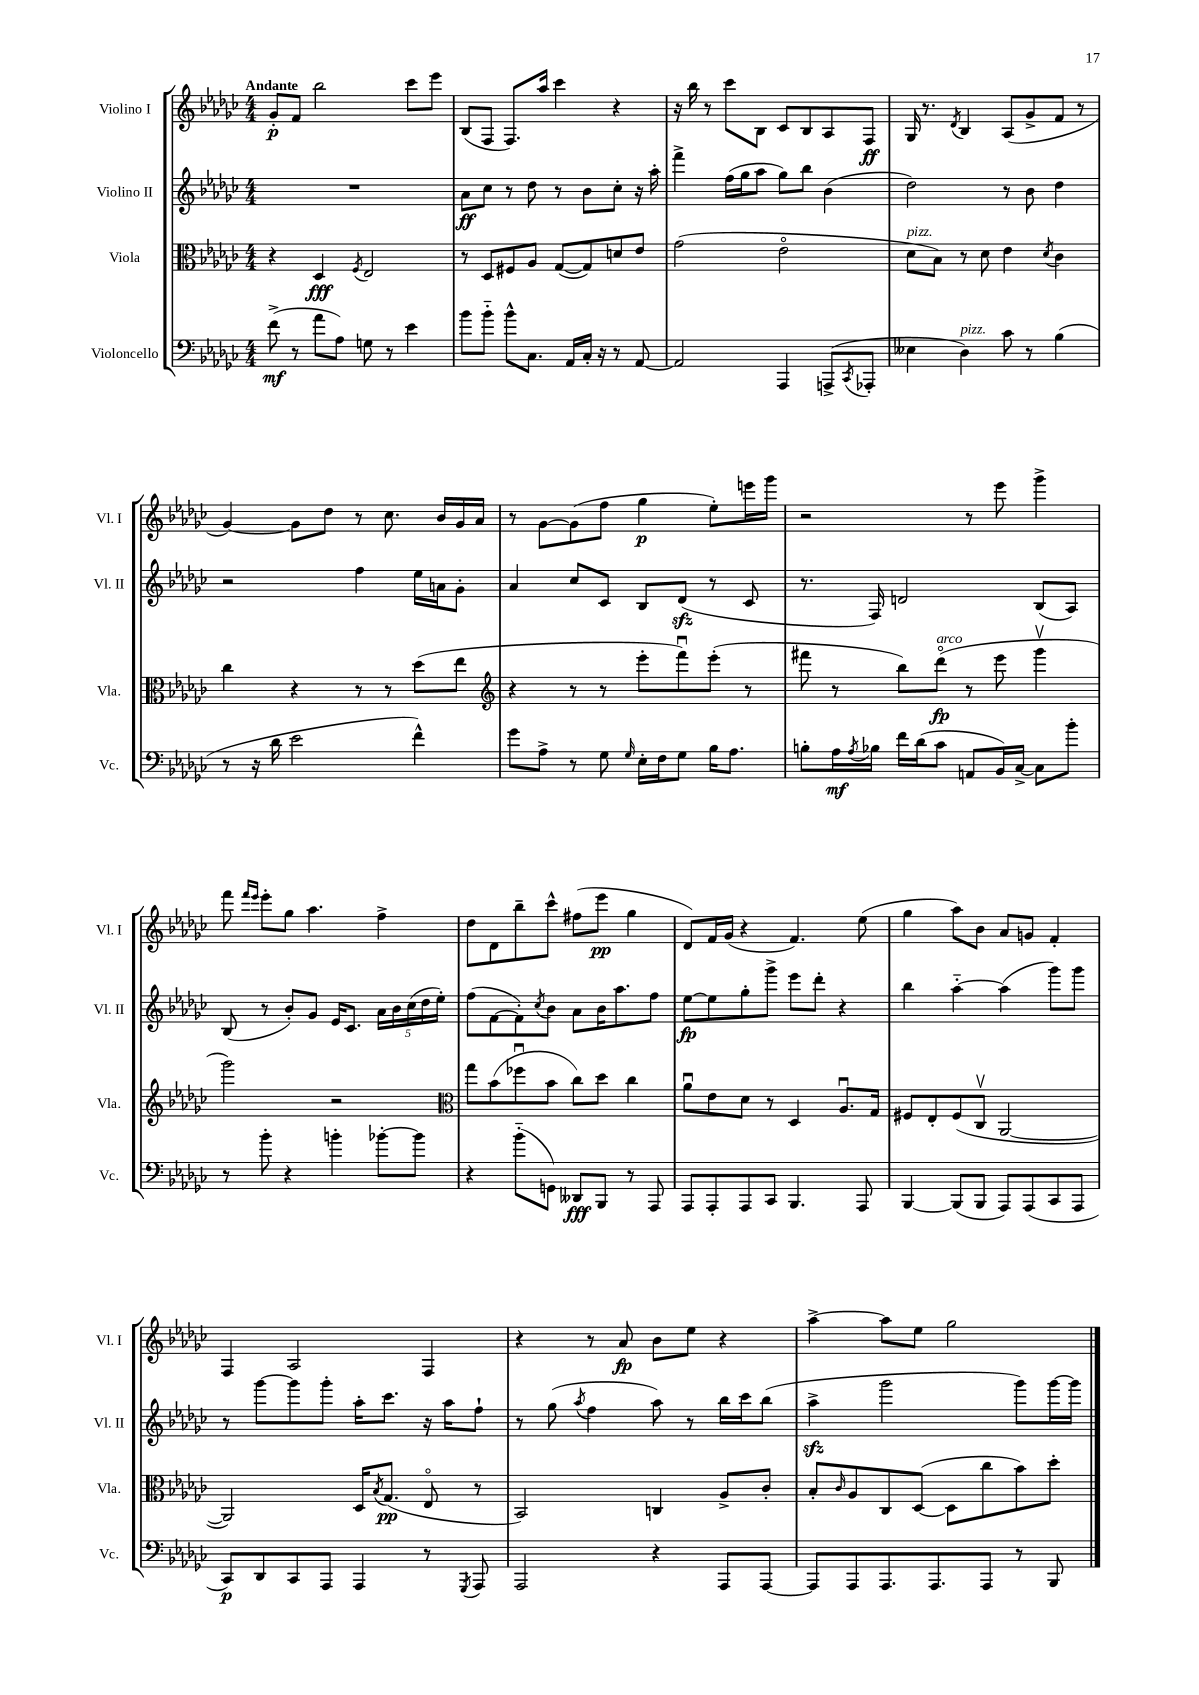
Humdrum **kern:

**kern	**kern	**kern	**kern
*staff4	*staff3	*staff2	*staff1
*clefF4	*clefC3	*clefG2	*clefG2
*k[b-e-a-d-g-c-]	*k[b-e-a-d-g-c-]	*k[b-e-a-d-g-c-]	*k[b-e-a-d-g-c-]
*M4/4	*M4/4	*M4/4	*M4/4
(8f^	4r	1r	8g-'
8r	.	.	8f
8a-	4D-	.	2bb-
8A-)	.	.	.
.	8qF	.	.
8G	2E-	.	.
8r	.	.	.
4e-	.	.	8ccc-
.	.	.	8eee-
=	=	=	=
8b-	8r	8a-	(8B-
8b-'~	8D-	8cc-	8F
8b-^^	8F#	8r	8.F)
8.C-	8A-	8dd-	.
.	.	.	16aa-
.	([8G-	8r	4ccc-
16AA-	.	.	.
16C-'	8G-])	8b-	.
16r	.	.	.
8r	8d	8cc-'	4r
[8AA-	8e-	16r	.
.	.	16aa-'	.
=	=	=	=
2AA-]	(2g-	4fff^	16r
.	.	.	16bb-
.	.	.	8r
.	.	(16ff	8ccc-
.	.	16gg-	.
.	.	8aa-	8B-
4AAA-	2e-o	8gg-)	8c-
.	.	8bb-	8B-
(8AAA^	.	(4b-	8A-
8qCC-	.	.	.
8AAA-'	.	.	8F
=	=	=	=
4E--	8d-	2dd-)	16G-
.	.	.	8.r
.	8B-)	.	.
.	.	.	8qd-
4D-)	8r	.	4B-
.	8d-	.	.
8c-	4e-	8r	(8A-
8r	.	8b-	8g-^
.	8qd-	.	.
(4B-	4c-	4dd-	8f
.	.	.	8r
=	=	=	=
8r	4cc-	2r	[4g-)
16r	.	.	.
16d-	.	.	.
2e-	4r	.	8g-]
.	.	.	8dd-
.	8r	4ff	8r
.	8r	.	8.cc-
4f^^)	(8dd-	16ee-	.
.	.	16a	16b-
.	8ee-	8g-'	16g-
.	.	.	16a-
=	=	=	=
*	*clefG2	*	*
8g-	4r	4a-	8r
8A-^	.	.	[8g-
8r	8r	8cc-	(8g-]
8G-	8r	8c-	8ff
16qqG-	.	.	.
16E-'	8eee-'	8B-	4gg-
16F	.	.	.
8G-	8fffu)	(8d-	.
16B-	(8eee-'	8r	8ee-')
8.A-	.	.	.
.	8r	8c-	16eee
.	.	.	16ggg-
=	=	=	=
8B'	8fff#	8.r	2r
16A-	8r	.	.
8qA-	.	.	.
16B-	.	16F)	.
16f	8bb-)	2d	.
(16d-	.	.	.
8c-	(8ddd-o	.	.
8AA	8r	.	8r
16BB-)	8eee-	.	8eee-
[16C-^	.	.	.
8C-]	4ggg-v	(8B-	4ggg-^
8b-'	.	8A-)	.
=	=	=	=
8r	2ggg-)	(8B-	8fff
.	.	.	16qqfff
.	.	.	16qqeee-
8b-'	.	8r	8eee-'
4r	.	8b-')	8gg-
.	.	8g-	4.aa-
4b'	2r	16e-	.
.	.	8.c-	.
[8b-'	.	20a-	4ff^
.	.	20b-	.
.	.	(20cc-	.
8b-]	.	.	.
.	.	20dd-	.
.	.	20ee-')	.
=	=	=	=
*	*clefC3	*	*
4r	8gg-	(8ff	8dd-
.	(8b-	[8f	8d-
(8b-'~	8ff-u	8f'])	8bb-~
.	.	8qcc-	.
8GG)	8b-	8b-	8ccc-^^
8DD--	8cc-)	8a-	(8ff#
8BBB-	8dd-	16b-	8eee-
.	.	8.aa-	.
8r	4cc-	.	4gg-
8AAA-	.	8ff	.
=	=	=	=
8AAA-	8a-u	[8ee-	8d-)
8AAA-'	8e-	8ee-]	16f
.	.	.	(16g-
8AAA-	8d-	8gg-'	4r
8CC-	8r	8ggg-^	.
4.BBB-	4D-	8eee-	4.f)
.	.	8ddd-'	.
.	8.A-u	4r	.
8AAA-	.	.	(8ee-
.	16G-	.	.
=	=	=	=
[4BBB-	8F#	4bb-	4gg-
.	8E-'	.	.
(8BBB-]	(8F#	[4aa-'~	8aa-)
8BBB-	8C-v	.	8b-
8AAA-)	[2AA-	(4aa-]	8a-
(8AAA-	.	.	8g
8CC-	.	8ggg-)	4f'
8AAA-	.	8ggg-	.
=	=	=	=
8CC-)	2AA-])	8r	4F
8DD-	.	[8ggg-	.
8CC-	.	8ggg-]	2A-
8AAA-	.	8ggg-'	.
4AAA-	16D-	16aa-'	.
.	8qB-	.	.
.	(8.G-	8.ccc-	.
8r	8E-o	16r	4F
.	.	16aa-	.
8qGGG-	.	.	.
8AAA-	8r	8ff`	.
=	=	=	=
2AAA-	2BB-)	8r	4r
.	.	(8gg-	.
.	.	8qaa-	.
.	.	4ff	8r
.	.	.	8a-
4r	4C	8aa-)	8b-
.	.	8r	8ee-
8AAA-	8A-^	16bb-	4r
.	.	16ccc-	.
[8AAA-	8c-'	(8bb-	.
=	=	=	=
8AAA-]	8B-'	4aa-^	[4aa-^
.	16qqc-	.	.
8AAA-	8A-	.	.
8.AAA-	8C-	2ggg-	8aa-]
.	([8D-	.	8ee-
8.AAA-	.	.	.
.	8D-]	.	2gg-
8AAA-	8cc-	.	.
8r	8b-)	8ggg-)	.
8BBB-	8dd-'	[16ggg-	.
.	.	16ggg-]	.
==	==	==	==
*-	*-	*-	*-
